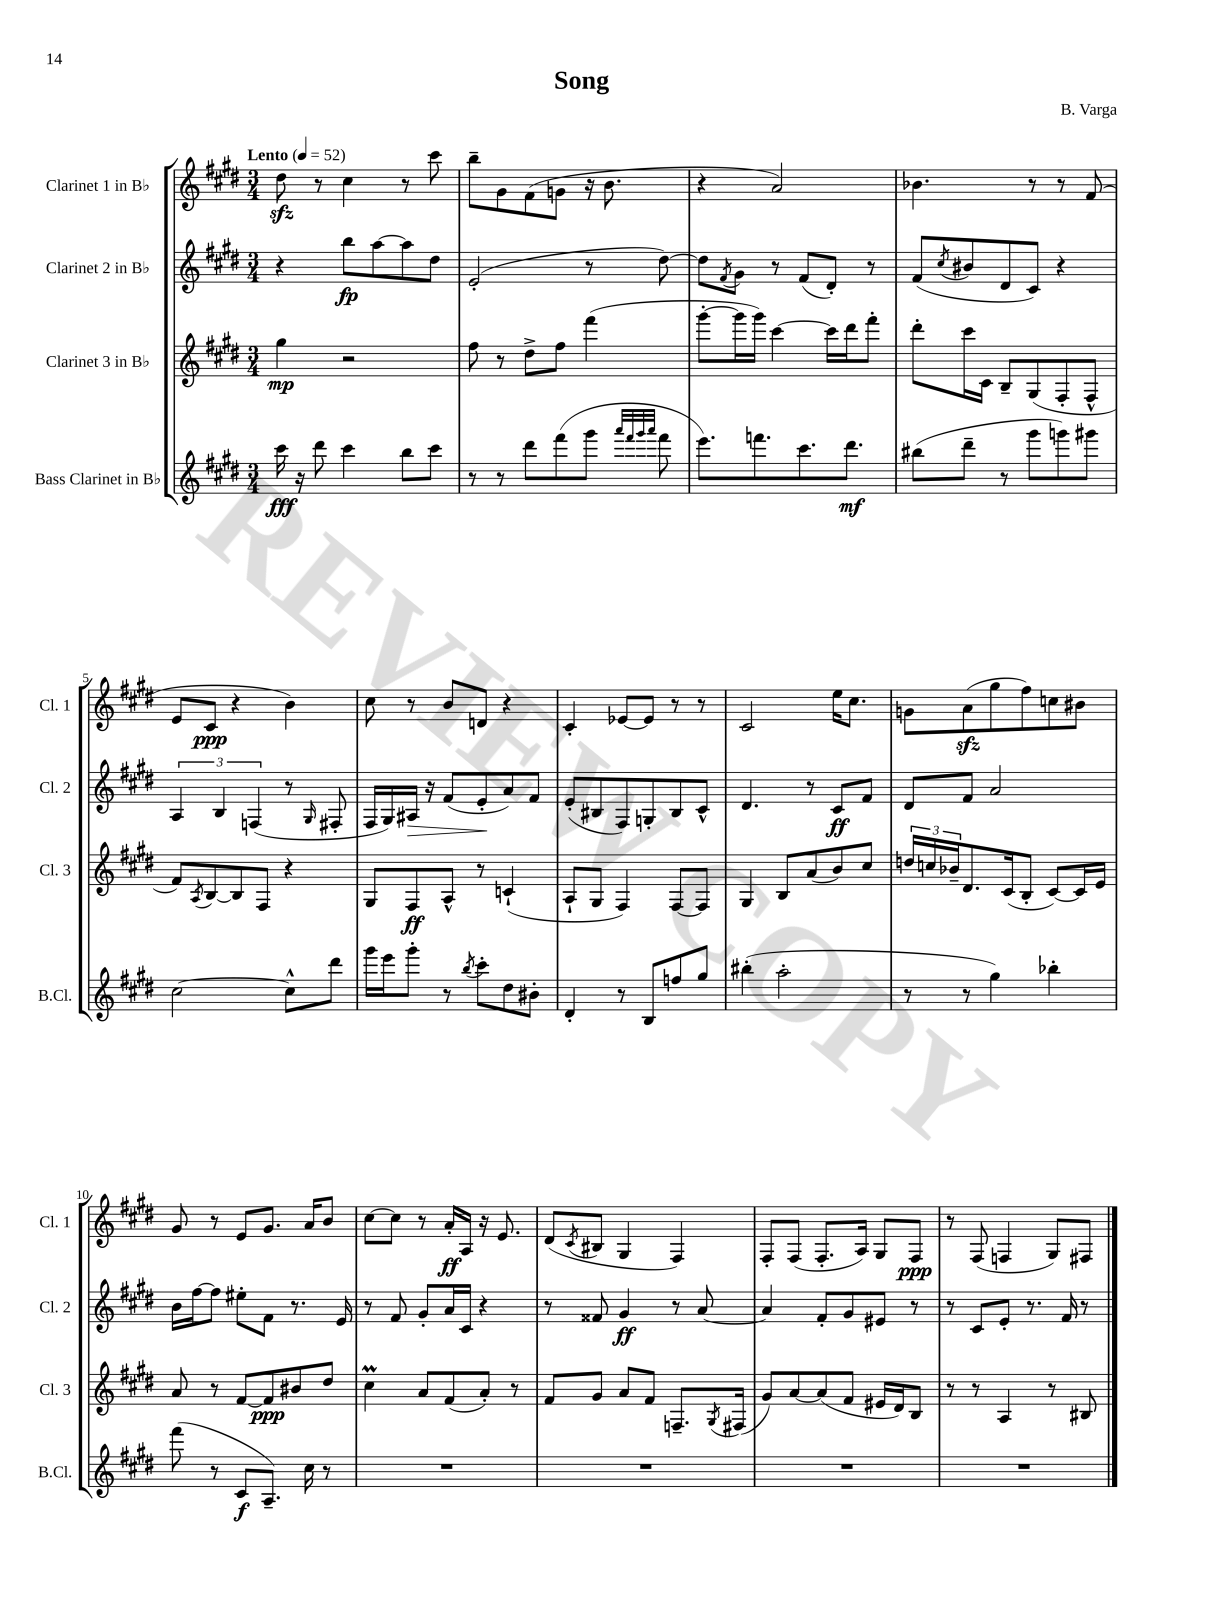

**kern	**kern	**kern	**kern
*staff4	*staff3	*staff2	*staff1
*clefG2	*clefG2	*clefG2	*clefG2
*k[f#c#g#d#]	*k[f#c#g#d#]	*k[f#c#g#d#]	*k[f#c#g#d#]
*M3/4	*M3/4	*M3/4	*M3/4
*MM52	*MM52	*MM52	*MM52
16ccc#	4gg#	4r	8dd#
16r	.	.	.
8ddd#	.	.	8r
4ccc#	2r	8bb	4cc#
.	.	[8aa	.
8bb	.	8aa]	8r
8ccc#	.	8dd#	8ccc#
=	=	=	=
8r	8ff#	(2e'	8bb~
8r	8r	.	8g#
8ddd#	8dd#^	.	(8f#
(8fff#	8ff#	.	8g
8ggg#	(4fff#	8r	16r
.	.	.	8.b
32qqaaa	.	.	.
32qqfff#	.	.	.
32qqggg#	.	.	.
32qqaaa	.	.	.
8fff#	.	[8dd#)	.
=	=	=	=
8.eee)	[8ggg#'	8dd#]	4r
.	.	8qf#	.
.	16ggg#]	8g#	.
8.fff	16ggg#)	.	.
.	[4ccc#	8r	2a)
8.ccc#	.	(8f#	.
.	16ccc#]	8d#')	.
8.ddd#	16ddd#	.	.
.	8fff#'	8r	.
=	=	=	=
(8bb#	8ddd#'	(8f#	4.b-
.	.	8qcc#	.
8ddd#~	16ccc#	8b#	.
.	16c#	.	.
8r	8B~	8d#	.
8ggg#	(8G#	8c#)	8r
8ggg)	8F#'	4r	8r
8ggg#	8F#^^	.	(8f#
=	=	=	=
[2cc#	8f#)	6A	8e
.	8qA	.	.
.	[8B	.	8c#
.	.	6B	.
.	8B]	.	4r
.	.	(6F	.
.	8F#	.	.
8cc#^^]	4r	8r	4b)
.	.	16qqG#	.
8ddd#	.	8F#'	.
=	=	=	=
16ggg#	8G#	16F#	8cc#
16eee	.	16G#)	.
8ggg#'	8F#	16A#	8r
.	.	16r	.
8r	8A^^	(8f#	8b
8qbb	.	.	.
8ccc#'	8r	8e'	8d
8dd#	(4c`	8a)	4r
8b#'	.	8f#	.
=	=	=	=
4d#'	8A`	(8e'	4c#'
.	8G#	8B#	.
8r	4F#)	8F#)	[8e-
8B	.	8G'	8e-]
8ff	[8F#	8B#	8r
8gg#	8F#]	8c#^^	8r
=	=	=	=
(4bb#'	4G#	4.d#	2c#
2aa'	8B	.	.
.	(8a	8r	.
.	8b)	8c#	16ee
.	.	.	8.cc#
.	8cc#	8f#	.
=	=	=	=
8r	24dd	8d#	8g
.	24cc	.	.
.	24b-~	.	.
8r	8.d#	8f#	(8a
4gg#)	.	2a	8gg#
.	(16c#	.	.
.	8B'	.	8ff#)
4bb-'	[8c#)	.	8cc
.	16c#]	.	8b#
.	16e	.	.
=	=	=	=
(8fff#	8a	16b	8g#
.	.	[16ff#	.
8r	8r	8ff#]	8r
8c#	[8f#	8ee#'	8e
8.A~)	8f#]	8f#	8.g#
.	8b#	8.r	.
16cc#	.	.	16a
8r	8dd#	.	8b
.	.	16e	.
=	=	=	=
2.r	4cc#	8r	[8cc#
.	.	8f#	8cc#]
.	8a	8g#'	8r
.	(8f#	16a	16a'
.	.	16c#	16A
.	8a')	4r	16r
.	.	.	8.e
.	8r	.	.
=	=	=	=
2.r	8f#	8r	(8d#
.	.	.	8qc#
.	8g#	8f##	8B#
.	8a	4g#	4G#
.	8f#	.	.
.	8.F~	8r	4F#)
.	.	[8a	.
.	8qG#	.	.
.	(16F#	.	.
=	=	=	=
2.r	8g#)	4a]	8F#'
.	[8a	.	(8F#
.	(8a]	8f#'	8.F#'
.	8f#	8g#	.
.	.	.	16A)
.	16e#	8e#	8G#
.	16d#)	.	.
.	8B	8r	8F#
=	=	=	=
2.r	8r	8r	8r
.	8r	8c#	(8F#
.	4A	8e'	4F
.	.	8.r	.
.	8r	.	8G#)
.	.	16f#	.
.	8B#	8r	8F#
==	==	==	==
*-	*-	*-	*-
